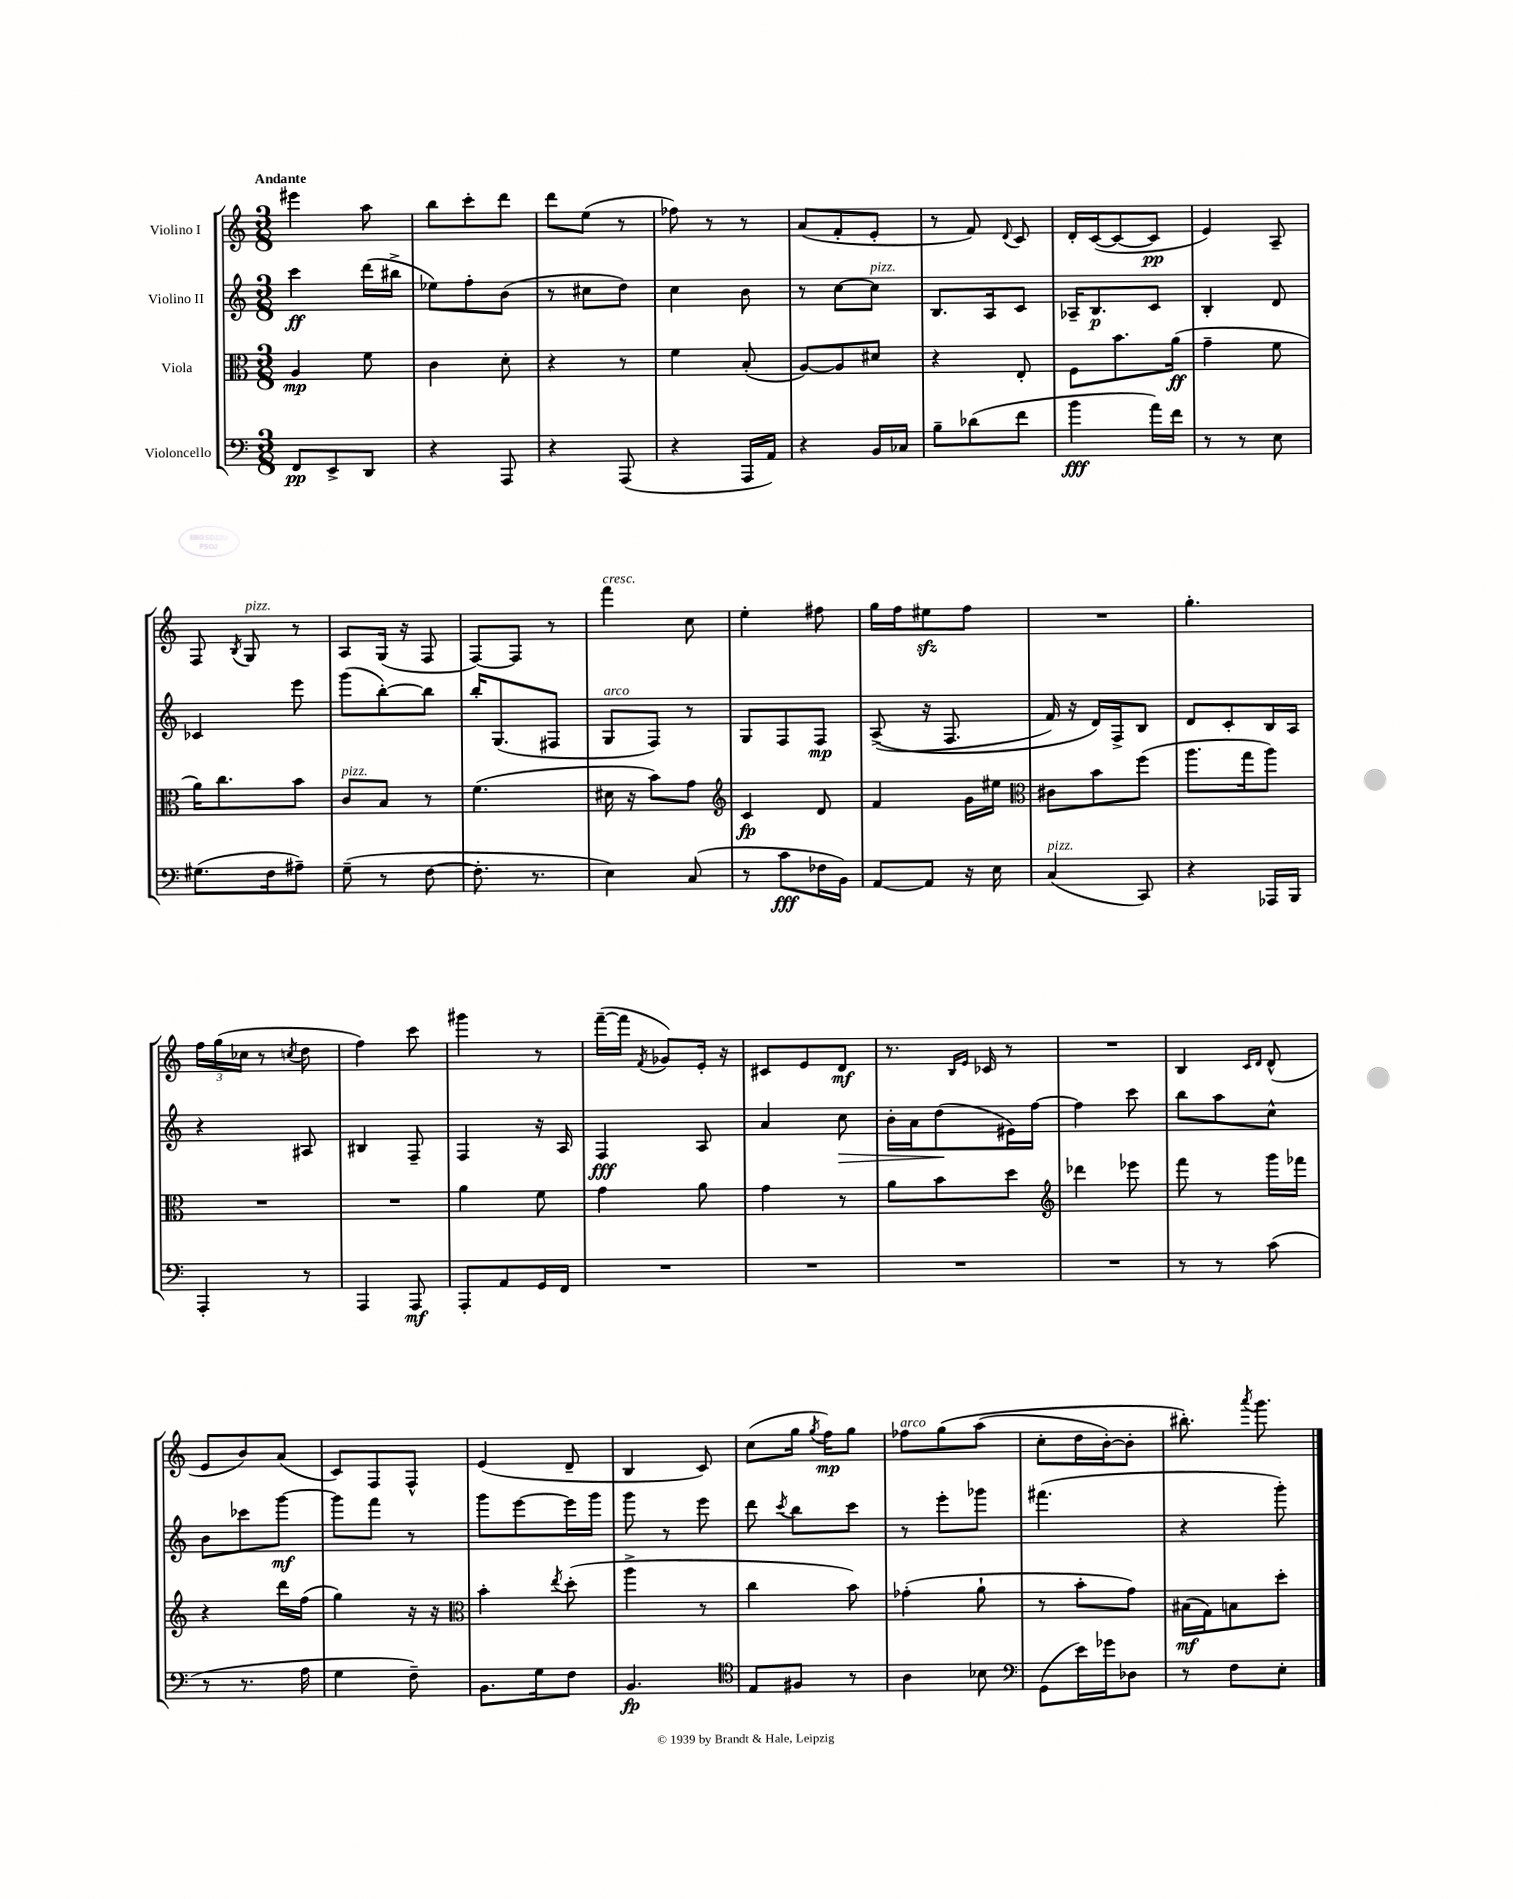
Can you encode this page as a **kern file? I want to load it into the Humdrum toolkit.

**kern	**kern	**kern	**kern
*staff4	*staff3	*staff2	*staff1
*clefF4	*clefC3	*clefG2	*clefG2
*k[]	*k[]	*k[]	*k[]
*M3/8	*M3/8	*M3/8	*M3/8
8FF	4A	4ccc	4eee#
8EE^	.	.	.
8DD	8f	(16ddd	8aa
.	.	16bb#^	.
=	=	=	=
4r	4c	8ee-)	8bb
.	.	8ff'	8ccc'
8AAA	8d'	(8b	8ddd
=	=	=	=
4r	4r	8r	8ddd
.	.	8cc#	(8ee
(8AAA	8r	8dd)	8r
=	=	=	=
4r	4f	4cc	8ff-)
.	.	.	8r
16AAA	(8B'	8b	8r
16AA)	.	.	.
=	=	=	=
4r	[8A)	8r	(8a
.	8A]	[8cc	8f'
16BB	8d#	8cc]	8e'
16C-	.	.	.
=	=	=	=
8B~	4r	8.B	8r
(8d-	.	.	8f)
.	.	16A	.
.	.	.	8qqd
8f	8E'	8c	8c
=	=	=	=
4b	8F	16A-~	16d'
.	.	8.B	([16c
.	8.b	.	8c_
16a)	.	8c	8c]
16f	(16a	.	.
=	=	=	=
8r	4g~	4B'	4e)
8r	.	.	.
8E	8f	8d	8A~
=	=	=	=
(8.G#	16a)	4c-	8F
.	8.cc	.	.
.	.	.	8qB
.	.	.	8G
16F	.	.	.
8A#~)	8b	8eee	8r
=	=	=	=
(8G~	8c	(8ggg	8A
8r	8B	[8bb')	(16G
.	.	.	16r
[8F	8r	8bb]	8F
=	=	=	=
8.F']	(4.f	16bb'	[8F)
.	.	(8.G	.
.	.	.	8F]
8.r	.	.	.
.	.	8F#	8r
=	=	=	=
4E)	16d#	8G	4fff
.	16r	.	.
.	8b)	8F)	.
(8C	8g	8r	8cc
=	=	=	=
*	*clefG2	*	*
8r	4c	8G	4ee'
8c	.	8F	.
16F-	8d	8F	8ff#
16BB)	.	.	.
=	=	=	=
[8AA	4f	&((8A^	16gg
.	.	.	16ff
8AA]	.	16r	8ee#
.	.	8.F	.
16r	16g	.	8ff
16E	16ee#	.	.
=	=	=	=
*	*clefC3	*	*
(4C	8c#	16f)	4.r
.	.	16r	.
.	8b	16d&)	.
.	.	16F^	.
8CC)	(8ff	8B	.
=	=	=	=
4r	8.aa	8d	4.gg'
.	.	8c'	.
.	16gg	.	.
16AAA-	8aa)	16B	.
16BBB	.	16A	.
=	=	=	=
4AAA'	4.r	4r	24ff
.	.	.	(24gg
.	.	.	24cc-
.	.	.	8r
.	.	.	8qcc
8r	.	8A#	8dd
=	=	=	=
4AAA	4.r	4B#	4ff)
8AAA	.	8F~	8ccc
=	=	=	=
8AAA'	4a	4F	4ggg#
8AA	.	.	.
16GG	8f	16r	8r
16FF	.	16A	.
=	=	=	=
4.r	4g	4F	([16fff~
.	.	.	16fff]
.	.	.	8qf
.	.	.	8g-)
.	8a	8A	16e'
.	.	.	16r
=	=	=	=
4.r	4g	4a	8c#
.	.	.	8e
.	8r	8cc	8d
=	=	=	=
4.r	8a	16b'	8.r
.	.	16a	.
.	8b	(8dd	.
.	.	.	16qqB
.	.	.	16qqe
.	.	.	16c-
.	8dd	16e#)	8r
.	.	[16ff	.
=	=	=	=
*	*clefG2	*	*
4.r	4ddd-	4ff]	4.r
.	8eee-	8ccc	.
=	=	=	=
8r	8fff	8bb	4B
8r	8r	8aa	.
.	.	.	16qqc
.	.	.	16qqd
(8c	16ggg	8cc^^	(8d^^
.	16fff-	.	.
=	=	=	=
8r	4r	8b	8e
8.r	.	8ccc-	8b)
.	16ddd	[8ggg	(8a
16A	(16ff	.	.
=	=	=	=
4G	4gg)	8ggg]	8c)
.	.	8fff	8F
8F~)	16r	8r	8F^^
.	16r	.	.
=	=	=	=
*	*clefC3	*	*
8.BB	4b'	8ggg	(4e
.	.	[8eee	.
16G	.	.	.
.	8qee	.	.
8F	(8dd'	16eee]	8d~
.	.	16ggg	.
=	=	=	=
4.BB	4aa^	8ggg	4B
.	.	8r	.
.	8r	8eee	8c)
=	=	=	=
*clefC4	*	*	*
8E	4cc	8ddd	(8cc
.	.	8qccc	.
8F#	.	8bb	16gg
.	.	.	8qgg
.	.	.	16ff)
8r	8b)	8ccc	8gg
=	=	=	=
4A	(4g-'	8r	8ff-
.	.	8eee'	&(8gg
8B-	8a`	8ggg-	(8aa
=	=	=	=
*clefF4	*	*	*
(8GG	8r	(4.fff#	8cc'
16e)	8b'	.	16dd
16g-	.	.	[16b')
8D-	8g)	.	8b']
=	=	=	=
8r	(16B#	4r	8.bb#'&)
.	16G)	.	.
8F	8B	.	.
.	.	.	8qaaa
.	.	.	8.ggg
8E'	8dd'	8ggg')	.
==	==	==	==
*-	*-	*-	*-
